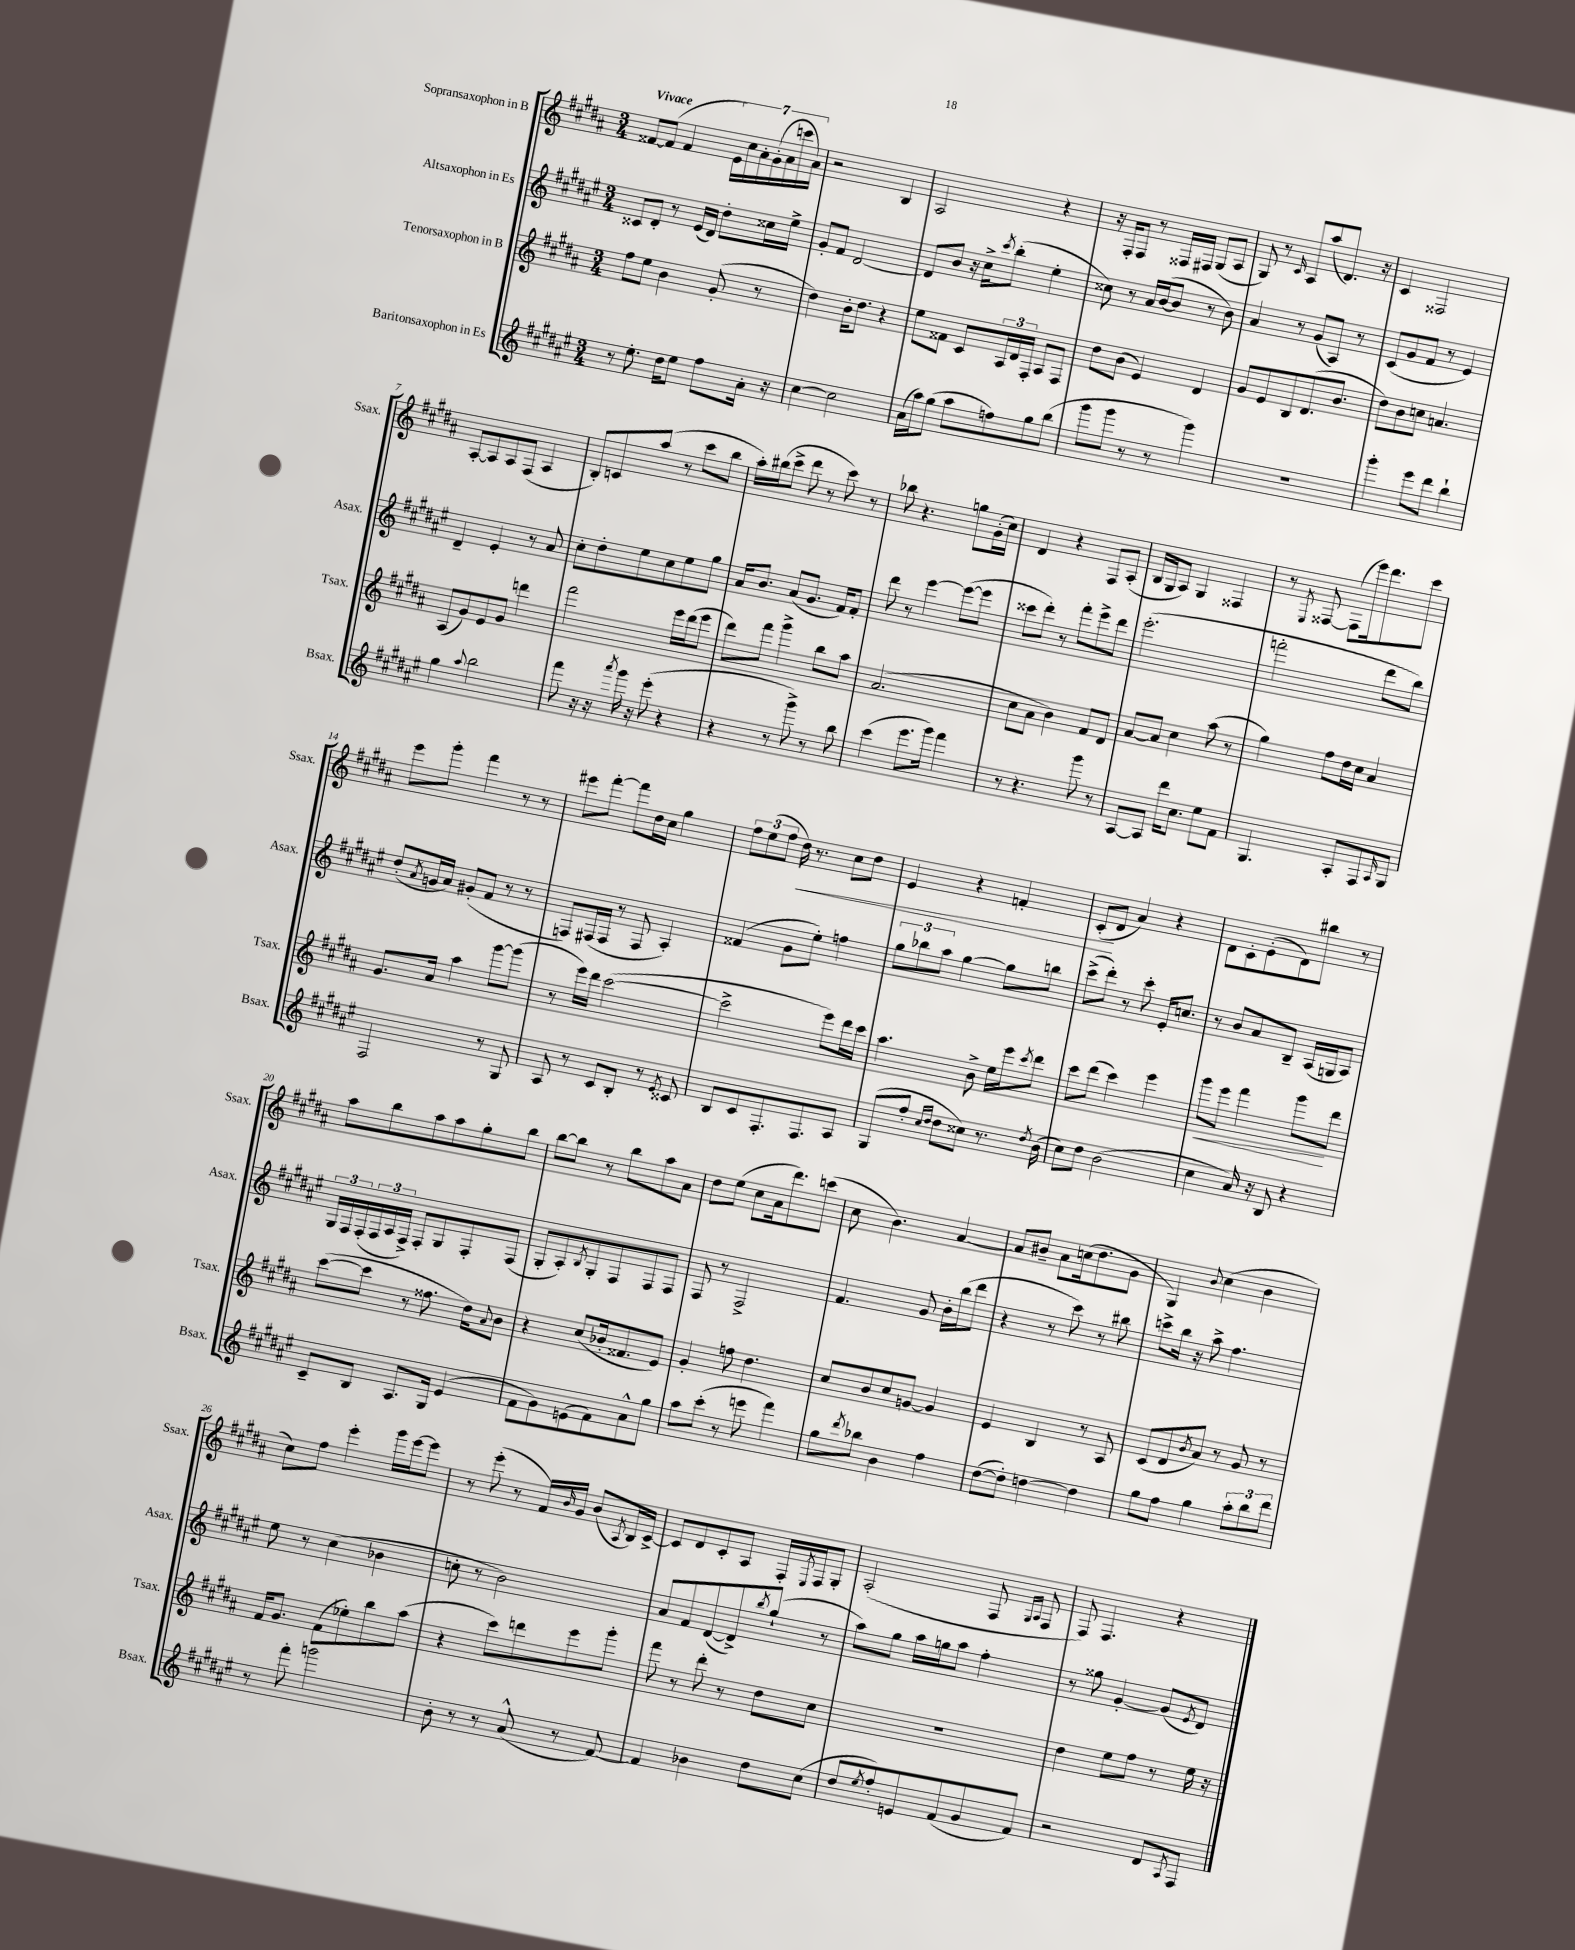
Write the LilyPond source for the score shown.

<<
\new StaffGroup <<
\new Staff = "s0" \with { instrumentName = "Sopransaxophon in B" shortInstrumentName = "Ssax." } {
    \clef treble \key b \major \numericTimeSignature \time 3/4 \tempo "Vivace"
    fisis'8~ fisis'8( fisis'4 \tuplet 7/4 { e'16) cis''16 ais'16-. gis'16-.( ais'16 c'''16 ais'16) } |
    r2 b4 |
    ais2 r4 |
    r16 fis16-. fis8 r8 fisis16 fis16 gis8( ais8 |
    gis8) r8 \grace { cis'16 } ais8 ais''8( dis'8.) r16 |
    cis'4 fisis2 |
    ais8~-. ais8 ais8 fis8( ais4 |
    b8-.) c'8 ais''8( r8 cis'''8 b''8 |
    ais''16-.) bis''16( cis'''8-> dis'''8 r8 cis'''8) r8 |
    bes''8 r4. g''8 gis'16-.( cis''16) |
    dis'4 r4 fis8 ais8-.( |
    b16 gis16 ais8) gis4 fisis4 |
    r8 \acciaccatura { e8 } fisis8~ fisis8( e'''16) dis'''8. cis'''8 |
    e'''8 gis'''8-. fis'''4 r8 r8 |
    eis'''8 fis'''8~-. fis'''8 dis''16 cis''16 gis''4 |
    \tuplet 3/2 { fis''8 e''8( fis''8 } dis''16\<) r8. cis''8 dis''8 |
    e'4 r4 f'4-. |
    cis'8-.\!( dis'8 ais'4) r4 |
    dis'8 cis'8-. e'8-.( dis'8) bis''8 r8 |
    ais''8 b''8 ais''8 ais''8 gis''8-. b''8 |
    b''8~ b''8 r8 b''8 ais''8 ais'8 |
    dis''8 e''8( cis''8 ais'16 dis'''8.) c'''8( |
    cis''8 b'4.) ais'4~ |
    ais'8 bis'8-- ais'8 c''16( dis''8. gis'8 |
    gis4) \appoggiatura { b'8 } cis''4( b'4 |
    cis''8) fis''8 e'''4-. gis'''16 e'''16~ e'''8 |
    r8 e'''8-.( r8 fis'16) \grace { b'16 } gis'16 b'8( \acciaccatura { ais8 } b16) cis'16~-> |
    cis'8 dis'8 cis'8-. ais8 fis16-. \acciaccatura { e8 } fis16 gis8-. |
    ais2-.( fis8 \grace { gis16 ais16 } fis8 |
    fis8) fis4. r4 \bar "|." |
}
\new Staff = "s1" \with { instrumentName = "Altsaxophon in Es" shortInstrumentName = "Asax." } {
    \clef treble \key fis \major \numericTimeSignature \time 3/4
    cisis'8 dis'8-. r8 eis'16( dis'16) dis''8-. cisis''16 eis''16-> |
    gis'8-. fis'8 dis'2~ |
    dis'8 b'8 r16 cis''16-> \acciaccatura { cis'''8 } b''8-.( eis''4-. |
    cisis''8) r8 ais'16 b'16~( b'8 r8 b'8) |
    ais'4 r8 gis'8( ais8) r8 |
    cis'8( gis'8 fis'8 r8 eis'4) |
    dis'4-- eis'4-. r8 ais'8 |
    cis''8-. dis''8-. eis''8 cis''8 eis''8 gis''8 |
    ais'16 b'8. ais'8( gis'8. fis'16) fis'8-. |
    dis'''8 r8 eis'''4~ eis'''8~( eis'''8 |
    cisis'''8 dis'''8-.) r8 fis'''8-. eis'''8-> dis'''8 |
    eis'''2.-.( |
    f'''2-. dis'''8 b''8) |
    dis''8-.( \acciaccatura { ais'8 } g'16 ais'16) gis'8-.( fis'8 r8 r8 |
    f8) fis16( fis16 r8 fis8 ais4-.) |
    fisis'4( gis'8 eis''8-.) f''4 |
    \tuplet 3/2 { gis''8 bes''8 ais''8 } gis''4~ gis''8 b''8 |
    cis'''8->( dis'''8-.) r8 cis'''8-. eis'16-. c''8. |
    r8 b'8 ais'8 b8-- ais16( g16 ais8) |
    \tuplet 3/2 { gis16 fis16 fis16-.( } \tuplet 3/2 { fis16 ais16 fis16->) } fis8-. gis8 fis8-. fis8( |
    gis8-. ais8-.) \acciaccatura { b8 } gis8-. fis8 fis8 fis8 |
    fis8 r8 fis2-> |
    fis'4. gis'8 b'16-. b''16( dis'''8 |
    r4 r8 cis'''8) r8 bis''8 |
    c'''8-> b''16 r16 ais''8-> fis''4. |
    eis''8 r8 cis''4( bes'4 |
    c''8-. r8 b'2) |
    ais'8 fis'8 dis'8~( dis'8->) \acciaccatura { b''8 } gis''8-!( r8 |
    ais''8) gis''8 ais''16 g''16 ais''8 fis''4-. |
    r8 gisis''8 gis'4~-. gis'8( \acciaccatura { eis'8 } dis'8) \bar "|." |
}
\new Staff = "s2" \with { instrumentName = "Tenorsaxophon in B" shortInstrumentName = "Tsax." } {
    \clef treble \key b \major \numericTimeSignature \time 3/4
    fis''8 e''8 b'4 gis'8-.( r8 |
    dis''4) b'16-. dis''8. r4 |
    e''8 fisis'8 cis'8 \tuplet 3/2 { ais16 dis'16 fis16-. } ais8 fis8 |
    dis''8 b'8( e'4) dis'4 |
    gis'8 e'8 b8 dis'8.( b'8. |
    dis''8) b'8 c''8 a'4. |
    ais8( gis'8) e'8 gis'8 d'''4 |
    fis'''2 e'''16 dis'''16( e'''8 |
    dis'''8) fis'''8 gis'''4-> b''8 ais''8 |
    ais'2.( |
    cis''8 ais'8 b'4) fis'8 dis'8 |
    ais'8~ ais'8 cis''4 ais''8( r8 |
    gis''4) fis''8 dis''16 cis''16 ais'4 |
    gis'8. ais'16 ais''4 gis'''8~ gis'''8( |
    r8 e'''16) dis'''16 cis'''2~( |
    cis'''2-> e'''8) dis'''16 cis'''16 |
    ais''4. b'8-> e''16 e'''16 \acciaccatura { cis'''8 } dis'''8 |
    cis'''8 dis'''8( cis'''4) e'''4 |
    gis'''8\< e'''8 fis'''4 gis'''8\! dis'''8 |
    cis'''8~( cis'''8 r8 fisis''8. dis''16) \appoggiatura { ais'8 } b'8 |
    r4 cis''8( bes'16-. fisis'8. e'8) |
    gis'4-. f''8 dis''4. |
    cis''8 b'8 cis''8 g'8~ g'4 |
    e'4 b4 r8 ais8 |
    cis'8( dis'8 \acciaccatura { b'8 } ais'8) r8 gis'8 r8 |
    fis'16 gis'8. fis'8( ees''8-.) b''8 ais''8( |
    r4 cis'''8) d'''8 e'''8 gis'''8-. |
    fis'''8 r8 dis'''8-. r8 dis''8 cis''8 |
    R2. |
    dis''4 e''8 fis''8 r8 e''16 r16 \bar "|." |
}
\new Staff = "s3" \with { instrumentName = "Baritonsaxophon in Es" shortInstrumentName = "Bsax." } {
    \clef treble \key fis \major \numericTimeSignature \time 3/4
    r8 eis''8.-. dis''16 eis''8 fis''8 ais'16-. r16 |
    cis''4~ cis''2 |
    ais'16( ais''16) gis''8( ais''8 f''8) gis''8 b''8( |
    gis'''8 gis'''8 r8 r8 gis'''4) |
    R2. |
    gis'''4-. eis'''8 dis'''8 b''4-! |
    gis''4 \appoggiatura { ais''8 } b''2 |
    fis'''8 r16 r16 \acciaccatura { ais'''8 } gis'''16 r16 eis'''8-.( r4 |
    r4 r8 gis'''8->) r8 b''8 |
    cis'''4( eis'''8. gis'''16) fis'''4 |
    r8 r4. gis'''8 r8 |
    ais8~ ais8 dis'''16 cis''8. eis''8 fis'8 |
    gis4. ais8-. fis8 \grace { ais16 } gis8 |
    fis2 r8 gis8 |
    ais8 r8 cis'8 b8-. r8 \acciaccatura { eis'8 } cisis'8 |
    b8 cis'8 fis8.-. fis8. ais8 |
    gis8( fis''8-. \grace { cis''16 dis''16 } dis''8 cisis''8) r8. \acciaccatura { dis''8 } b'16( |
    cis''8) dis''8 b'2( |
    cis''4 ais'16) r16 b8 r4 |
    cis'8-- b8 ais8. gis16 eis'4( |
    fis'8 gis'8) e'8( fis'8) ais'8-^ gis''8 |
    ais''8 cis'''8-.( r8 e'''8 fis'''4) |
    gis''8 \acciaccatura { dis'''8 } bes''8 b'4 fis''4 |
    dis''8~( dis''8-.) d''4~ d''4 |
    gis''8 fis''8 gis''4 \tuplet 3/2 { ais''8-. b''8 dis'''8 } |
    r8 fis'''8-. g'''2 |
    b'8-. r8 r8 ais'8-^( r8 fis'8~) |
    fis'4 bes'4 dis''8 cis''8( |
    dis''8 \acciaccatura { eis''8 } fis''8-.) e'8 fis'8( gis'8 fis'8) |
    r2 dis'8 \acciaccatura { ais8 } fis8 \bar "|." |
}
>>
>>
